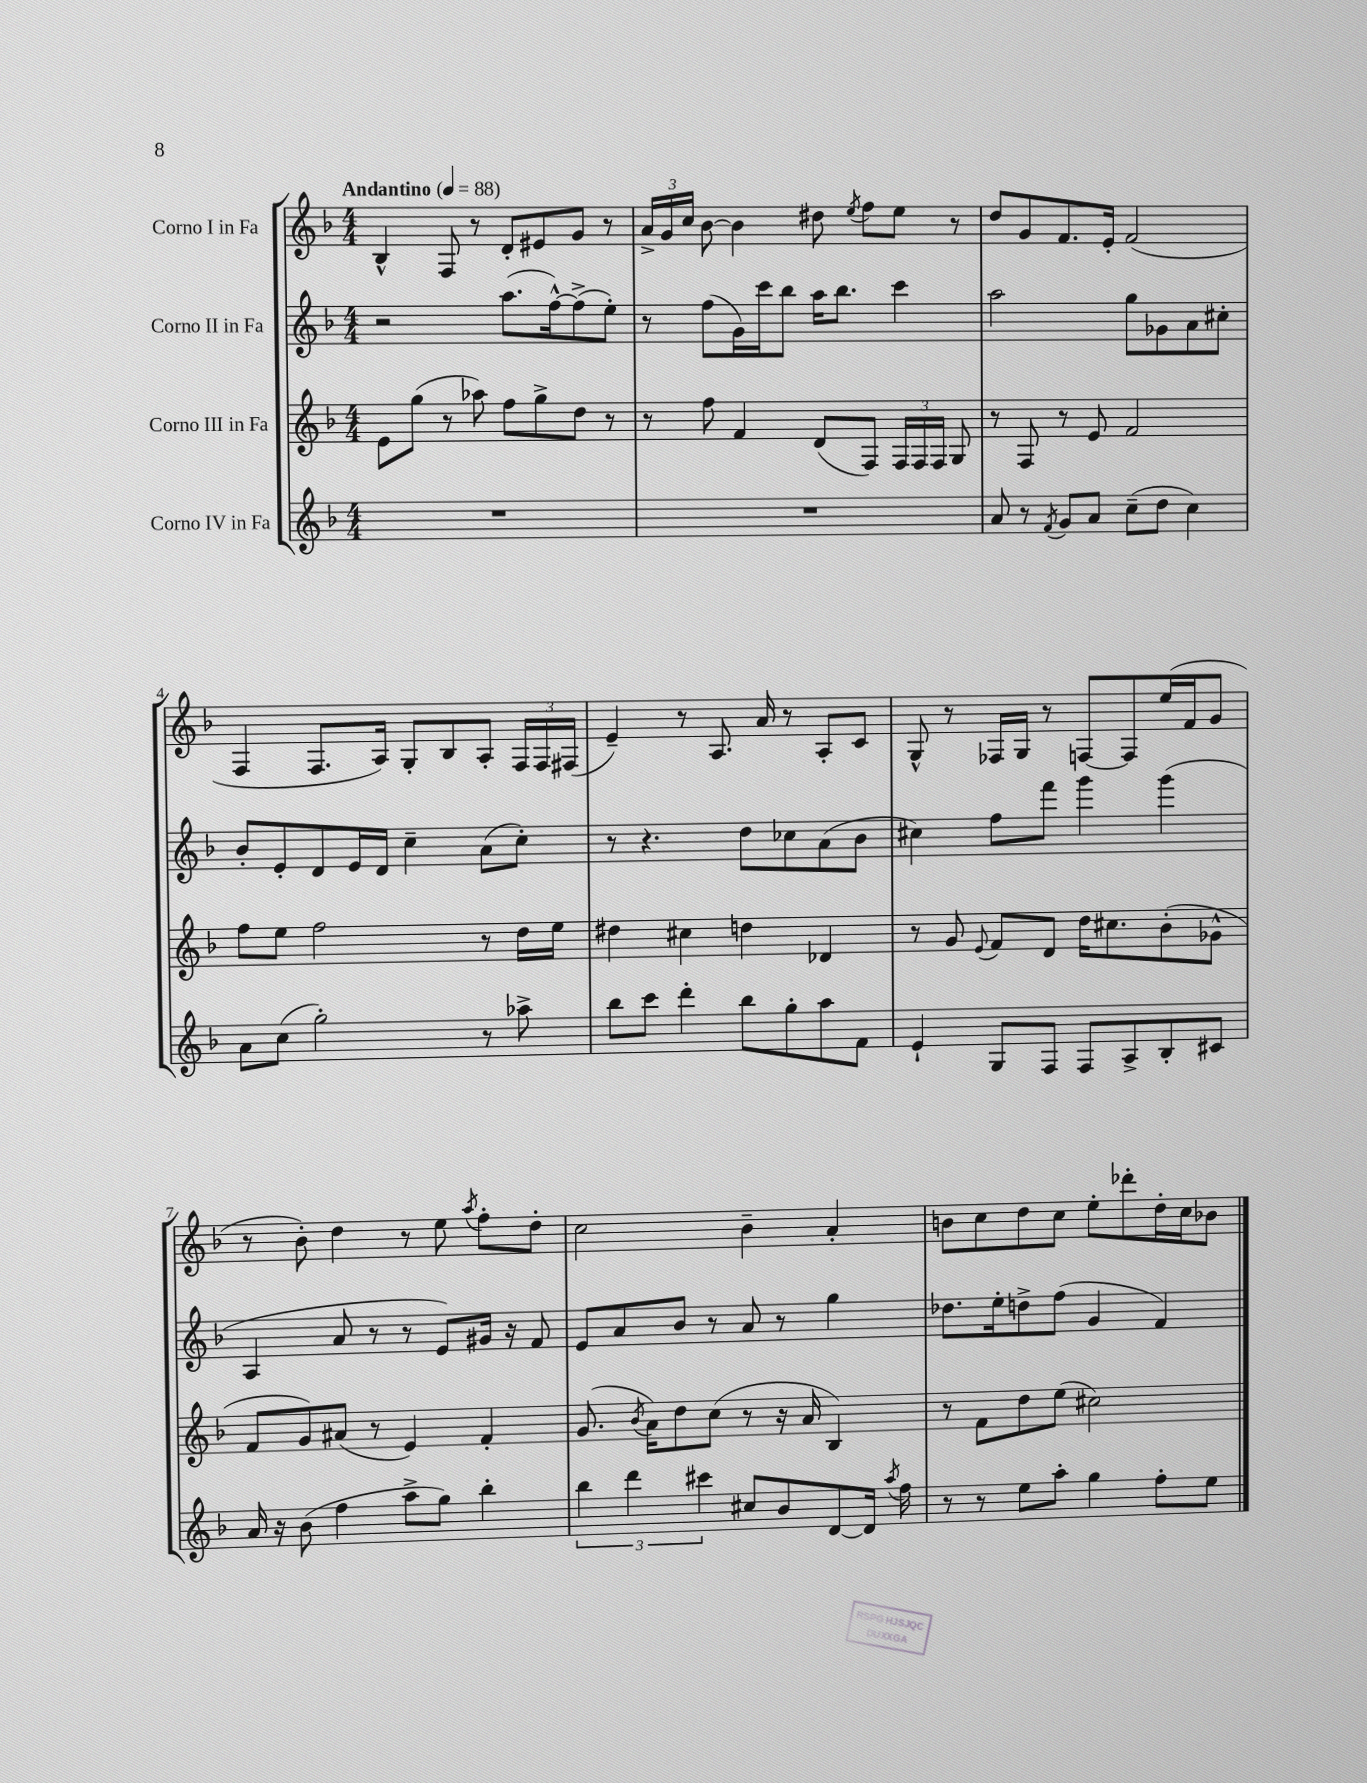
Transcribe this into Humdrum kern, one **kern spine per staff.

**kern	**kern	**kern	**kern
*part4	*part3	*part2	*part1
*staff4	*staff3	*staff2	*staff1
*I"Corno IV in Fa	*I"Corno III in Fa	*I"Corno II in Fa	*I"Corno I in Fa
*clefG2	*clefG2	*clefG2	*clefG2
*k[b-]	*k[b-]	*k[b-]	*k[b-]
*M4/4	*M4/4	*M4/4	*M4/4
*MM88	*MM88	*MM88	*MM88
=1	=1	=1	=1
!	!	!	!LO:TX:a:B:t=Andantino
1r	8e\L	2r	4B-^^/
.	(8gg\J	.	.
.	8r	.	8F/
.	8aa-X\)	.	8r
.	8ff\L	(8.aa\L	8d'/L
.	8gg^\	.	8e#X/
.	.	[16ff^^\k)	.
.	8dd\J	(8ff^\]	8g/J
.	8r	8ee'\J)	8r
=2	=2	=2	=2
1r	8r	8r	24a^/LL
.	.	.	24g/
.	.	.	24cc/JJ
.	8ff\	(8ff\L	[8b-\
.	4f/	16g\L)	4b-\]
.	.	16ccc\J	.
.	.	8bb-\J	.
.	(8d/L	16aa\KL	8dd#X\
.	.	8.bb-\J	.
.	.	.	8qee/
.	8F/J)	.	8ff\L
.	24F/LL	4ccc\	8ee\J
.	24F/	.	.
.	24F/JJ	.	.
.	8G/	.	8r
=3	=3	=3	=3
8a/	8r	2aa\	8dd/L
8r	8F/	.	8g/
8qf/	.	.	.
8g/L	8r	.	8.f/
8a/J	8e/	.	.
.	.	.	16e'/Jk
(8cc~\L	2f/	8gg\L	(2f/
8dd\J	.	8g-X\	.
4cc\)	.	8a\	.
.	.	8cc#X'\J	.
!!LO:LB:g=z
=4	=4	=4	=4
8a\L	8ff\L	8b-'/L	4F/
(8cc\J	8ee\J	8e'/	.
2gg'\)	2ff\	8d/	8.F/L
.	.	16e/L	.
.	.	16d/JJ	16A/Jk)
.	.	4cc~\	8G'/L
.	.	.	8B-/
8r	8r	(8a\L	8A'/J
8aa-X^\	16dd\LL	8cc'\J)	24F/LL
.	.	.	24F/
.	16ee\JJ	.	.
.	.	.	(24F#X/JJ
=5	=5	=5	=5
8bb-\L	4dd#X\	8r	4e~/)
8ccc\J	.	4.r	.
4ddd'\	4cc#X\	.	8r
.	.	.	8.A/
8bb-\L	4ddn\	8dd\L	.
.	.	.	16a/
8gg'\	.	8cc-X\	8r
8aa\	4d-X/	(8a\	8A'/L
8f\J	.	8b-\J	8c/J
=6	=6	=6	=6
4e`/	8r	4cc#X\)	8G^^/
.	8g/	.	8r
.	8qqe/	.	.
8G/L	8f/L	8ff\L	16F-X/LL
.	.	.	16G/JJ
8F/J	8d/J	8fff\J	8r
8F/L	16dd\KL	4ggg\	[8Fn/L
.	8.cc#X\	.	.
8A^/	.	.	8F/]
8B-'/	(8b-'\	(4ggg\	(16ee/L
.	.	.	16f/J
8c#X/J	8g-X^^\J	.	8g/J
!!LO:LB:g=z
=7	=7	=7	=7
16a/	8f/L	4A/	8r
16r	.	.	.
(8b-\	8g/)	.	8b-'\)
4ff\	(8a#X/J	8a/	4dd\
.	8r	8r	.
8aa^\L	4e/)	8r	8r
8gg\J)	.	8e/L)	8ee\
.	.	.	8qaa/
4bb-'\	4f'/	16g#X/Jk	8ff'\L
.	.	16r	.
.	.	8f/	8dd'\J
=8	=8	=8	=8
6bb-\	(8.g/	8e/L	2cc\
.	.	8a/	.
6ddd\	.	.	.
.	8qb-/	.	.
.	16a\KL)	.	.
.	8dd\	8b-/J	.
6ccc#X\	.	.	.
.	(8cc\J	8r	.
8cc#X/L	8r	8a/	4b-~\
8b-/	16r	8r	.
.	16a/	.	.
[8d/	4B-/)	4gg\	4a'/
16d/Jk]	.	.	.
8qaa/	.	.	.
16ff\	.	.	.
=9	=9	=9	=9
8r	8r	8.dd-X\L	8bn\L
8r	8f\L	.	8cc\
.	.	16ee'\k	.
8ee\L	8dd\	8ddn^\	8dd\
8aa'\J	(8ee\J	(8ff\J	8cc\J
4gg\	2cc#X\)	4g/	8ee'\L
.	.	.	8ddd-X'\
8ff'\L	.	4f/)	16dd'\L
.	.	.	16cc\J
8ee\J	.	.	8b-X\J
==	==	==	==
*-	*-	*-	*-
